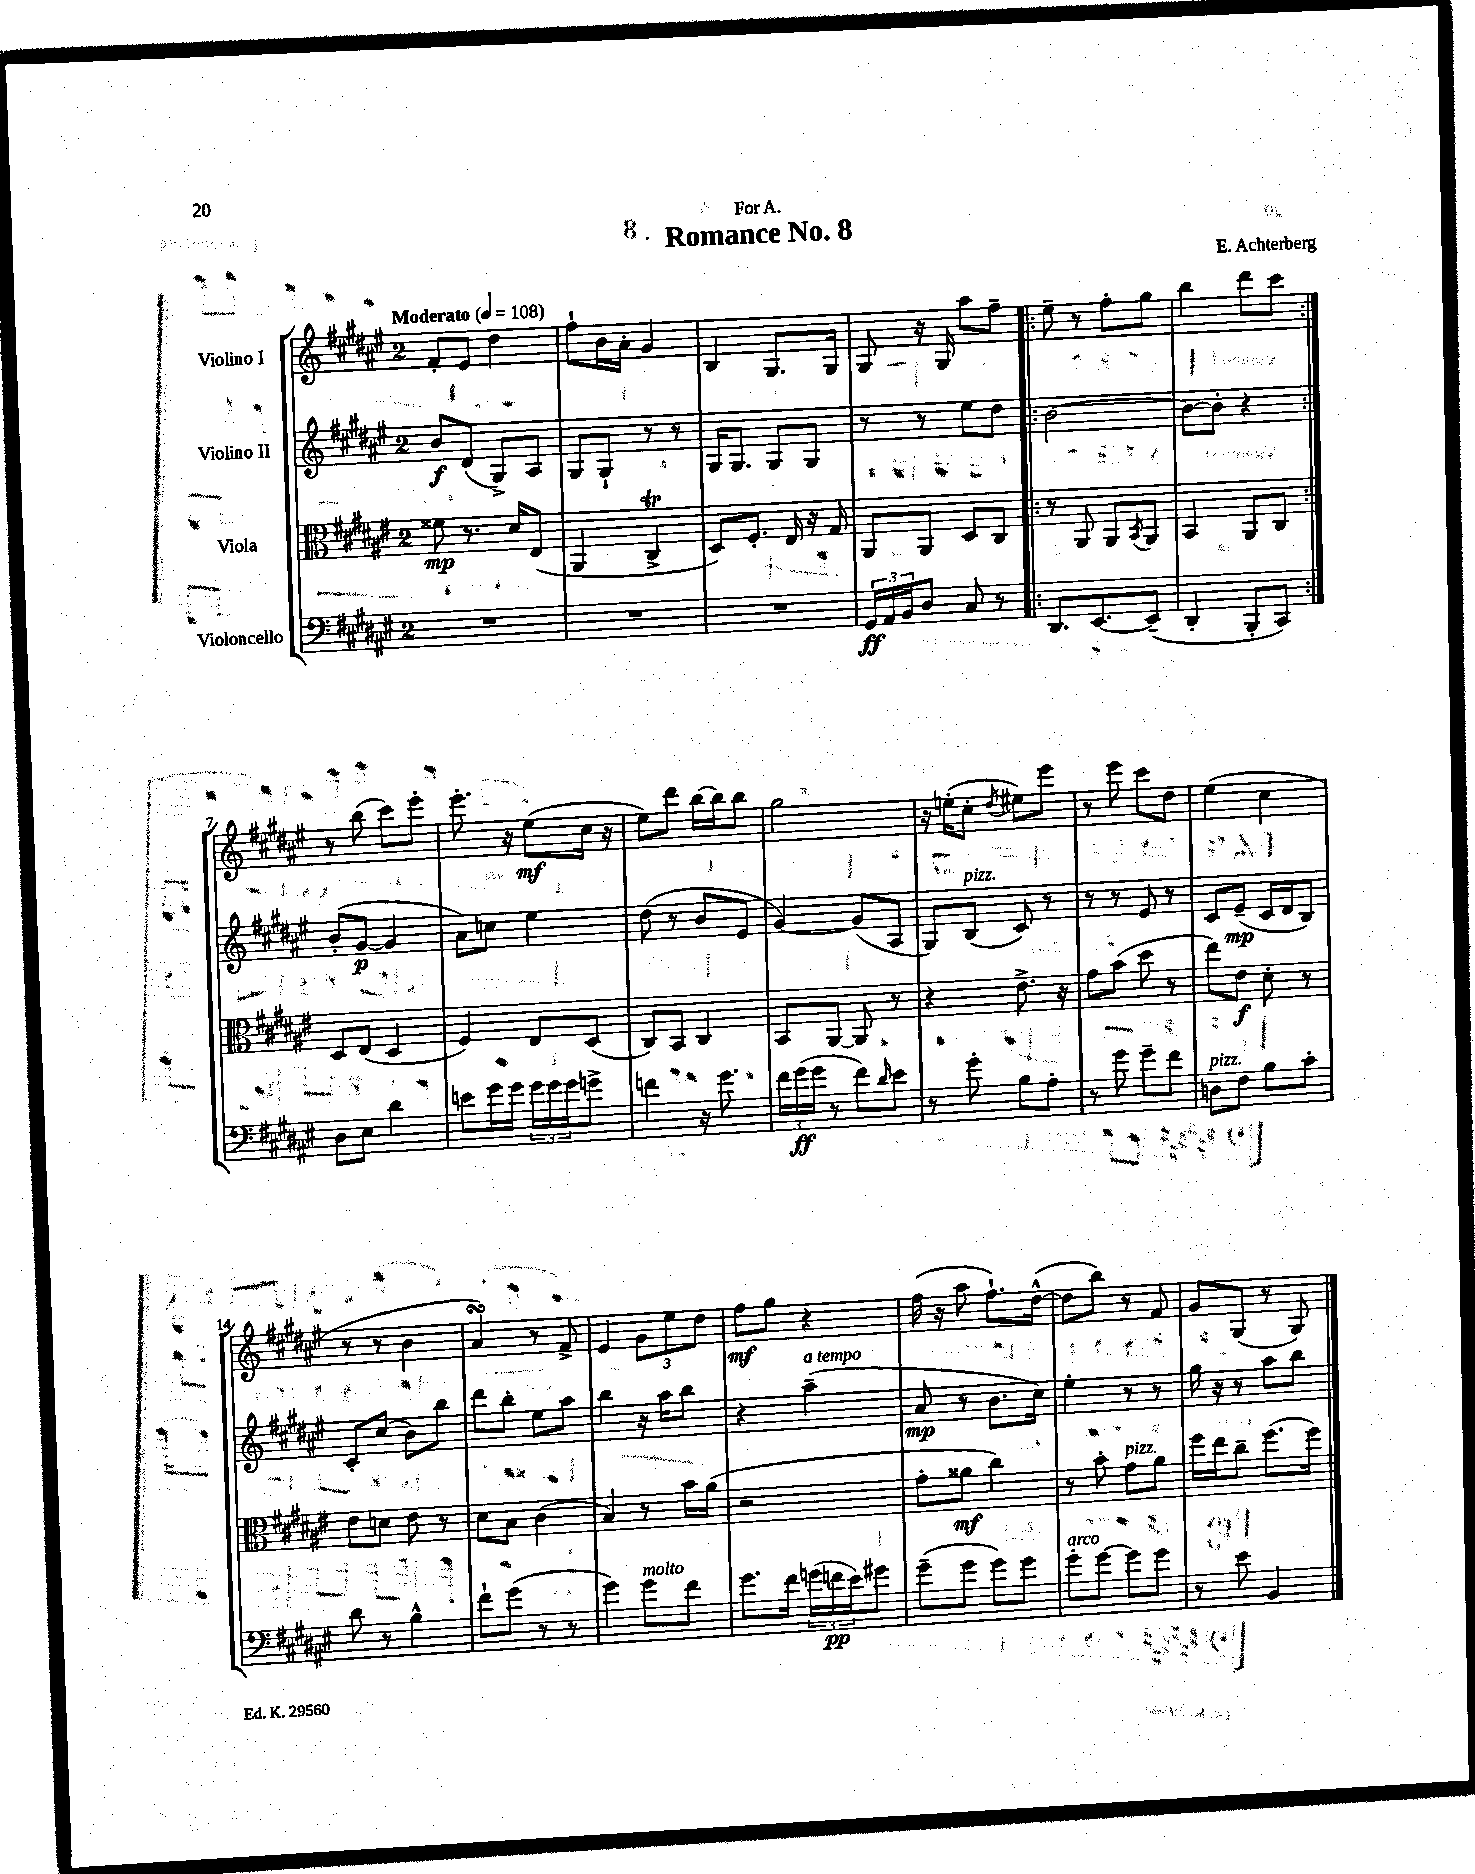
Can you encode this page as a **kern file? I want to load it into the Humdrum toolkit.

**kern	**kern	**kern	**kern
*staff4	*staff3	*staff2	*staff1
*clefF4	*clefC3	*clefG2	*clefG2
*k[f#c#g#d#a#e#]	*k[f#c#g#d#a#e#]	*k[f#c#g#d#a#e#]	*k[f#c#g#d#a#e#]
*M2/4	*M2/4	*M2/4	*M2/4
*MM108	*MM108	*MM108	*MM108
2r	8f##	8b	8f#'
.	8.r	(8d#	8e#
.	.	8G#^)	4dd#
.	16d#	.	.
.	(8E#	8A#	.
=	=	=	=
2r	4AA#	8G#	8ff#`
.	.	8G#`	16b
.	.	.	16a#'
.	4C#^	8r	4g#
.	.	8r	.
=	=	=	=
2r	8D#)	16G#	4B
.	.	8.G#	.
.	8.F#'	.	.
.	.	8G#	8.G#
.	16E#	.	.
.	16r	8G#	.
.	16G#	.	16G#
=	=	=	=
24GG#	8AA#	8r	8G#
24AA#	.	.	.
24BB	.	.	.
8D#	8AA#	8r	16r
.	.	.	16G#
8C#	8D#	8ee#	8aa#
8r	8C#	8dd#	8ff#~
=!|:	=!|:	=!|:	=!|:
8.DD#	8r	[2b	8ee#~
.	8AA#	.	8r
[8.EE#	.	.	.
.	8AA#	.	8ff#'
.	8qBB	.	.
(8EE#~]	8AA#	.	8gg#
=	=	=	=
4DD#'	4BB	8b_	4bb
.	.	8b']	.
8BBB'	8AA#	4r	8ddd#
8CC#)	8C#	.	8ccc#
=:|!	=:|!	=:|!	=:|!
8D#	8D#	(8b'	8r
8E#	(8E#	[8g#	(8bb
4d#	4D#	4g#]	8ccc#)
.	.	.	8eee#'
=	=	=	=
8e	4F#)	8a#)	8.eee#'
16g#	.	8cc	.
16g#	.	.	16r
24g#	8E#	4ee#	(8ee#
24g#	.	.	.
24g#	.	.	.
8g^	(8D#	.	16cc#
.	.	.	16r
=	=	=	=
4f	8C#)	(8dd#	8ee#)
.	8BB	8r	8ddd#
16r	4C#	8b	[16bb
8.g#	.	.	16bb]
.	.	8e#	8bb
=	=	=	=
24f#	8BB	[4g#)	2gg#
(24g#	.	.	.
24g#	.	.	.
8r	[8AA#	.	.
8f#)	8AA#]	(8g#]	.
16qqd#	.	.	.
8e#	8r	8A#	.
=	=	=	=
8r	4r	8G#)	16r
.	.	.	(16ee'
8g#'	.	(8B	8cc#'
.	.	.	8qdd#
8B	8.e#^	8c#)	8ee#)
8A#'	.	8r	8eee#
.	16r	.	.
=	=	=	=
8r	8g#	8r	8r
8g#	(8b	8r	8eee#
8g#~	8dd#	8e#	8ccc#
8f#	8r	8r	8dd#
=	=	=	=
8D	8ee#)	8c#	(4ee#
8F#	8e#	(8e#~	.
8B	8d#'	16c#	4cc#
.	.	16d#	.
8c#'	8r	8B)	.
=	=	=	=
8d#	8e#	8c#'	8r
8r	8d	(8cc#	8r
4B^^	8e#	8b)	4b
.	8r	8bb	.
=	=	=	=
8f#`	8d#	8ddd#	4a#)
(8g#	8B	8bb'	.
8r	(4c#	8ee#	8r
8r	.	8aa#	8f#^
=	=	=	=
4g#)	4B)	4bb	4e#
8g#	8r	16r	12g#
.	.	16aa#	.
.	.	.	12ee#
8f#	16b	8bb	.
.	.	.	12dd#
.	(16a#	.	.
=	=	=	=
8.g#	2r	4r	8ff#
.	.	.	8gg#
16f#	.	.	.
(24g	.	(4aa#~	4r
24f	.	.	.
24e#)	.	.	.
8g#	.	.	.
=	=	=	=
(8g#~	8g#'	8a#	(16ff#
.	.	.	16r
8g#	8a##	8r	8aa#
8g#)	4cc#)	8.b	8.ff#`)
8g#	.	.	.
.	.	16cc#)	([16dd#^^
=	=	=	=
8g#'	8r	4ee#'	8dd#]
[8g#	8b'	.	8bb)
8g#]	8g#	8r	8r
8g#	8a#	8r	8f#
=	=	=	=
8r	16ff#	16gg#	8g#
.	16ee#	16r	.
8e#	8cc#~	8r	(8G#
4BB	(8.ff#	8aa#	8r
.	.	8bb	8G#)
.	16ff#)	.	.
==	==	==	==
*-	*-	*-	*-
